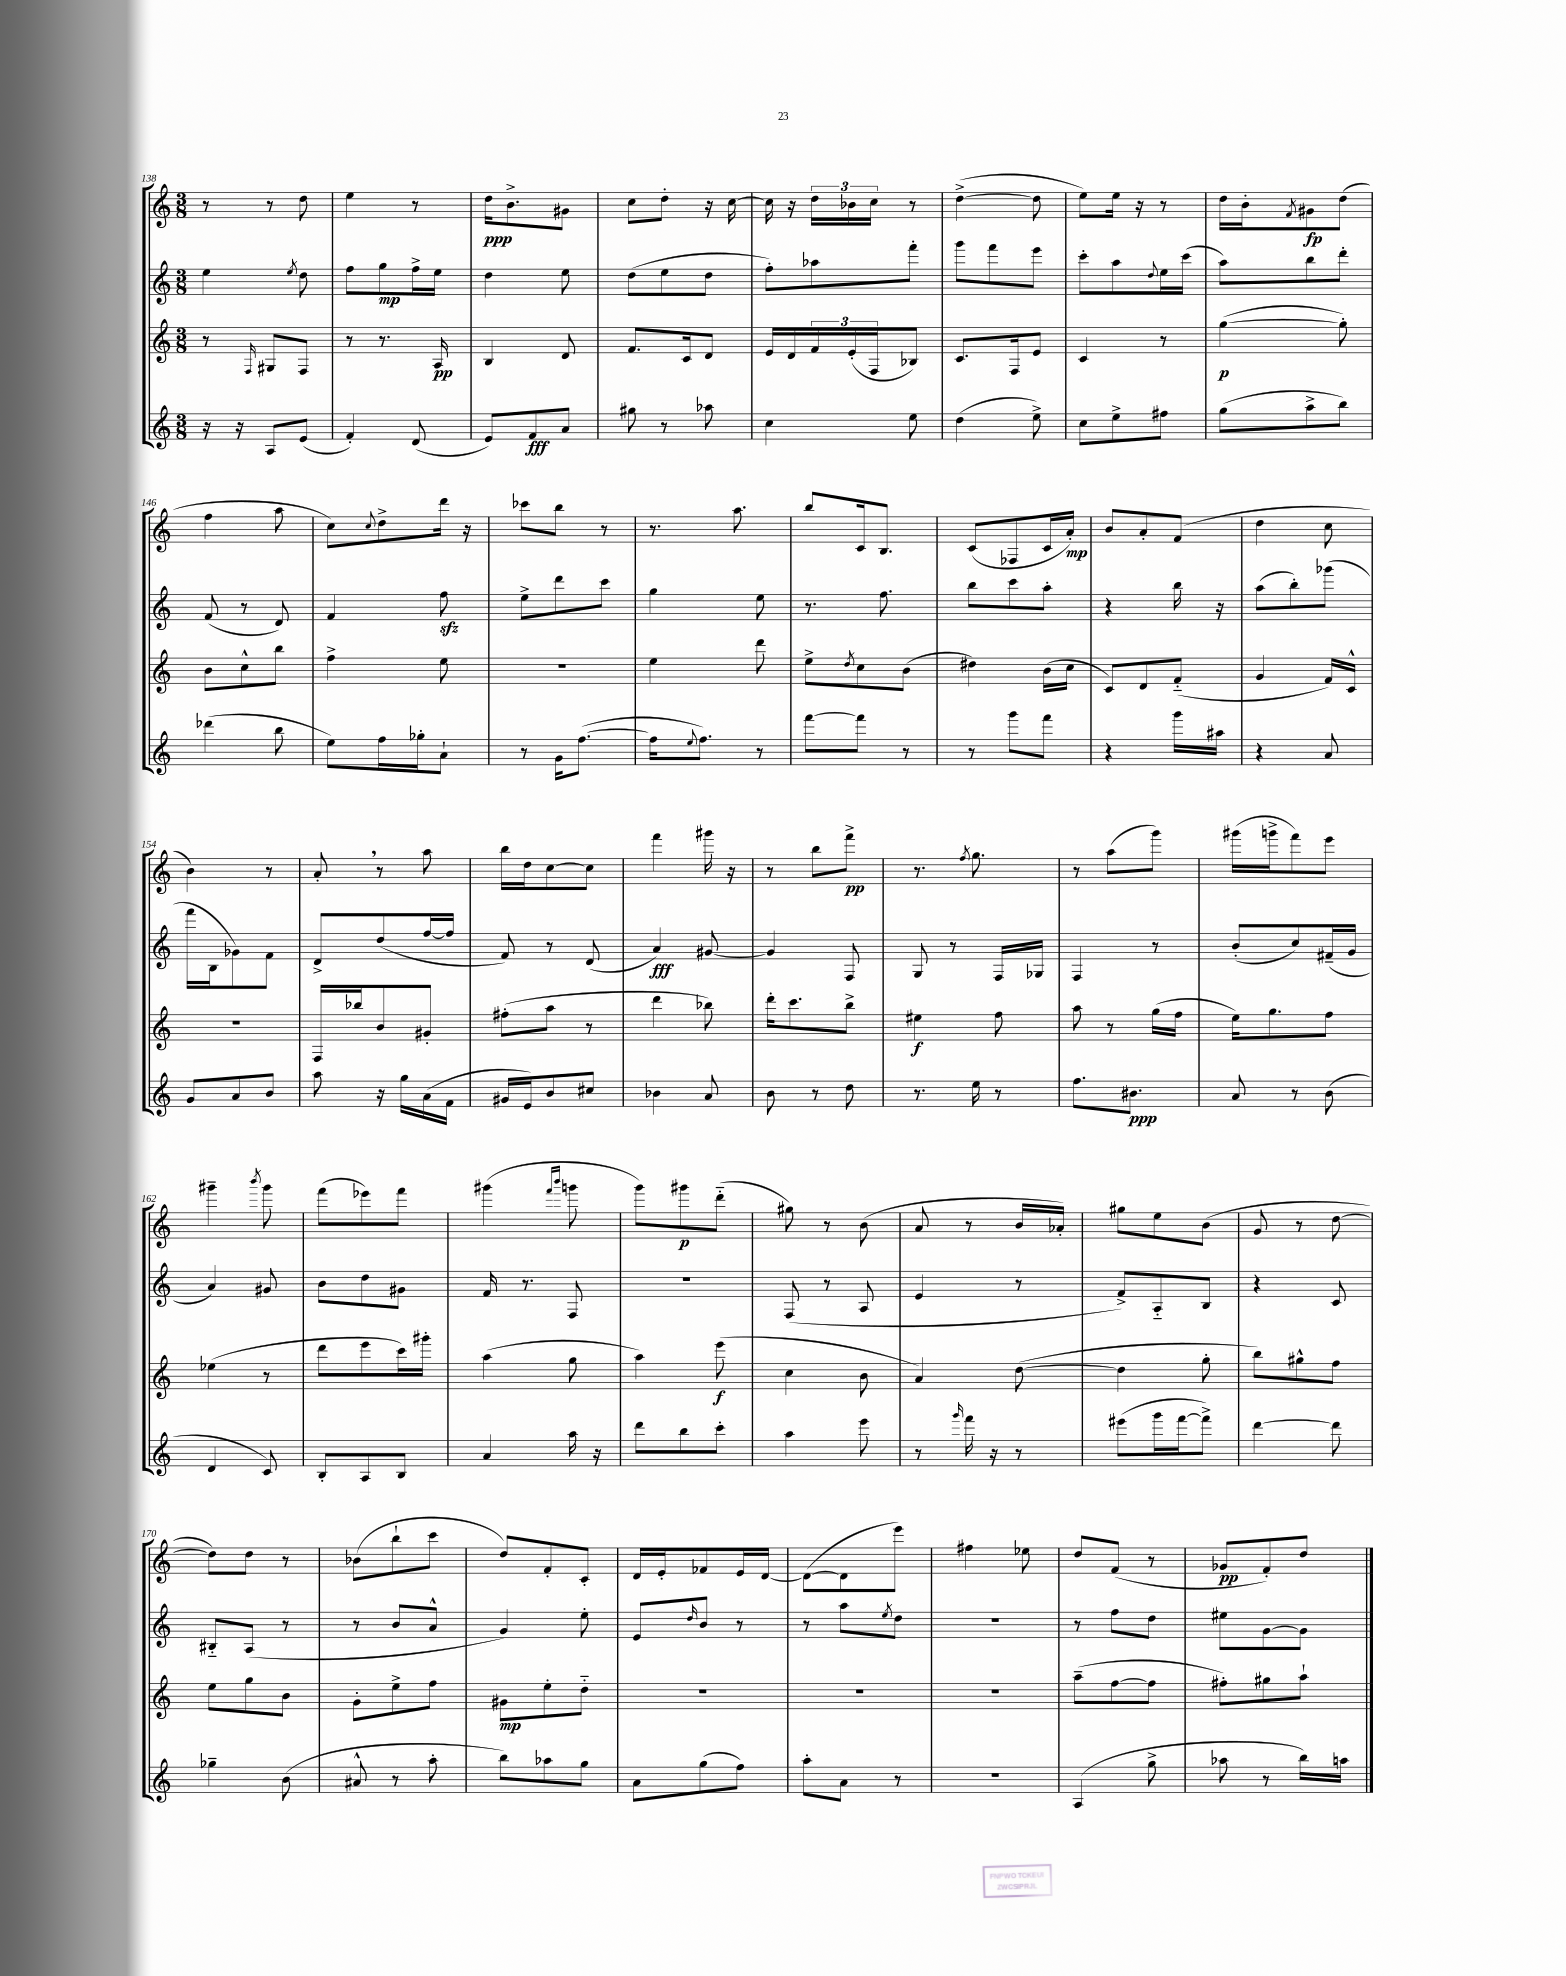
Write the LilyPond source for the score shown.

<<
\new StaffGroup <<
\new Staff = "s0" {
    \clef treble \key c \major \numericTimeSignature \time 3/8
    r8 r8 d''8 |
    e''4 r8 |
    d''16\ppp b'8.-> gis'8 |
    c''8 d''8-. r16 c''16~ |
    c''16 r16 \tuplet 3/2 { d''16 bes'16 c''16 } r8 |
    d''4~->( d''8 |
    e''8) e''16 r16 r8 |
    d''16 b'16-. \acciaccatura { f'8 } gis'8\fp d''8( |
    f''4 a''8 |
    c''8) \appoggiatura { c''8 } d''8-> d'''16 r16 |
    ces'''8 b''8 r8 |
    r8. a''8. |
    b''8 c'16 b8. |
    c'8( fes8 c'16 a'16-.\mp) |
    b'8 a'8-. f'8( |
    d''4 c''8 |
    b'4) r8 |
    a'8-. \breathe r8 a''8 |
    b''16 d''16 c''8~ c''8 |
    f'''4 gis'''16 r16 |
    r8 b''8 f'''8->\pp |
    r8. \acciaccatura { f''8 } g''8. |
    r8 a''8( g'''8) |
    gis'''16( g'''16-> f'''8) e'''8 |
    gis'''4-- \acciaccatura { b'''8 } gis'''8 |
    f'''8( ees'''8) f'''8 |
    gis'''4( \grace { f'''16 b'''16 } g'''8 |
    g'''8) gis'''8\p d'''8-_( |
    gis''8) r8 b'8( |
    a'8 r8 b'16 aes'16-.) |
    gis''8 e''8 b'8( |
    g'8 r8 d''8~ |
    d''8) d''8 r8 |
    bes'8( b''8-! c'''8 |
    d''8) f'8-. c'8-. |
    d'16 e'16-. fes'8 e'16 d'16~ |
    d'8~( d'8 e'''8) |
    fis''4 ees''8 |
    d''8 f'8( r8 |
    ges'8\pp f'8-.) d''8 \bar "|." |
}
\new Staff = "s1" {
    \clef treble \key c \major \numericTimeSignature \time 3/8
    e''4 \acciaccatura { e''8 } d''8 |
    f''8 g''8\mp f''16-> e''16 |
    d''4 e''8 |
    d''8( e''8 d''8 |
    f''8-.) aes''8 f'''8-. |
    g'''8 f'''8 e'''8 |
    c'''8-. a''8 \appoggiatura { d''8 } e''16 c'''16( |
    a''8) b''8 d'''8-. |
    f'8( r8 d'8) |
    f'4 f''8\sfz |
    e''8-> d'''8 c'''8 |
    g''4 e''8 |
    r8. f''8. |
    b''8 c'''8 a''8-. |
    r4 b''16 r16 |
    a''8( b''8-.) ges'''8( |
    f'''16 b16 ges'8) f'8 |
    d'8-> d''8( f''16~ f''16 |
    f'8) r8 d'8( |
    a'4\fff) gis'8~ |
    gis'4 f8 |
    g8 r8 f16 ges16 |
    f4 r8 |
    b'8-.( c''8) fis'16--( g'16 |
    a'4) gis'8 |
    b'8 d''8 gis'8 |
    f'16 r8. f8 |
    R4. |
    f8( r8 a8 |
    e'4 r8 |
    f'8->) a8-_ b8 |
    r4 c'8 |
    bis8-_ a8( r8 |
    r8 b'8 a'8-^ |
    g'4) e''8-. |
    e'8 \grace { d''16 } b'8 r8 |
    r8 a''8 \acciaccatura { e''8 } d''8 |
    R4. |
    r8 f''8 d''8 |
    eis''8 g'8~ g'8 \bar "|." |
}
\new Staff = "s2" {
    \clef treble \key c \major \numericTimeSignature \time 3/8
    r8 \grace { f16 } gis8 f8 |
    r8 r8. a16\pp |
    b4 d'8 |
    f'8. c'16 d'8 |
    e'16 d'16 \tuplet 3/2 { f'16 e'16-.( f16 } bes8) |
    c'8. f16 e'8 |
    c'4 r8 |
    g''4~\p( g''8-.) |
    b'8 c''8-^ b''8 |
    f''4-> e''8 |
    R4. |
    e''4 d'''8 |
    e''8-> \acciaccatura { d''8 } c''8 b'8( |
    dis''4) b'16( c''16 |
    c'8) d'8 f'8-_( |
    g'4 f'16) c'16-^ |
    R4. |
    f16 bes''16 b'8 gis'8-. |
    fis''8-.( a''8 r8 |
    d'''4 bes''8) |
    d'''16-. c'''8. b''8-> |
    eis''4\f f''8 |
    a''8 r8 g''16( f''16 |
    e''16) g''8. f''8 |
    ees''4( r8 |
    d'''8 e'''8 c'''16) gis'''16-. |
    a''4( g''8 |
    a''4) e'''8\f( |
    c''4 b'8 |
    a'4) d''8~( |
    d''4 g''8-. |
    b''8) gis''8-^ f''8 |
    e''8 g''8 b'8 |
    g'8-. e''8-> f''8 |
    gis'8\mp e''8-. d''8-_ |
    R4. |
    R4. |
    R4. |
    a''8--( f''8~ f''8 |
    fis''8-.) gis''8 a''8-! \bar "|." |
}
\new Staff = "s3" {
    \clef treble \key c \major \numericTimeSignature \time 3/8
    r16 r16 a8 e'8( |
    f'4-.) d'8( |
    e'8) f'8\fff a'8 |
    gis''8 r8 aes''8 |
    c''4 e''8 |
    d''4( e''8->) |
    c''8 e''8-> fis''8 |
    g''8( a''8-> b''8) |
    des'''4( b''8 |
    e''8) f''16 ges''16-. a'8-! |
    r8 g'16 f''8.~( |
    f''16 \appoggiatura { e''8 } f''8.) r8 |
    f'''8~ f'''8 r8 |
    r8 g'''8 f'''8 |
    r4 g'''16 ais''16 |
    r4 a'8 |
    g'8 a'8 b'8 |
    a''8 r16 g''16 a'16( f'16 |
    gis'16 e'16) b'8 cis''8 |
    bes'4 a'8 |
    b'8 r8 d''8 |
    r8. e''16 r8 |
    f''8. bis'8.\ppp |
    a'8 r8 b'8( |
    d'4 c'8) |
    b8-. a8 b8 |
    a'4 a''16 r16 |
    d'''8 b''8 c'''8-. |
    a''4 e'''8 |
    r8 \grace { g'''16 } f'''16 r16 r8 |
    eis'''8( g'''16 f'''16~ f'''8->) |
    d'''4~ d'''8 |
    ges''4-- b'8( |
    ais'8-^ r8 a''8-. |
    b''8) aes''8 g''8 |
    a'8 g''8( f''8) |
    a''8-. a'8 r8 |
    R4. |
    a4( g''8-> |
    aes''8 r8 b''16) a''16 \bar "|." |
}
>>
>>
\layout { \context { \Score currentBarNumber = #138 } }
